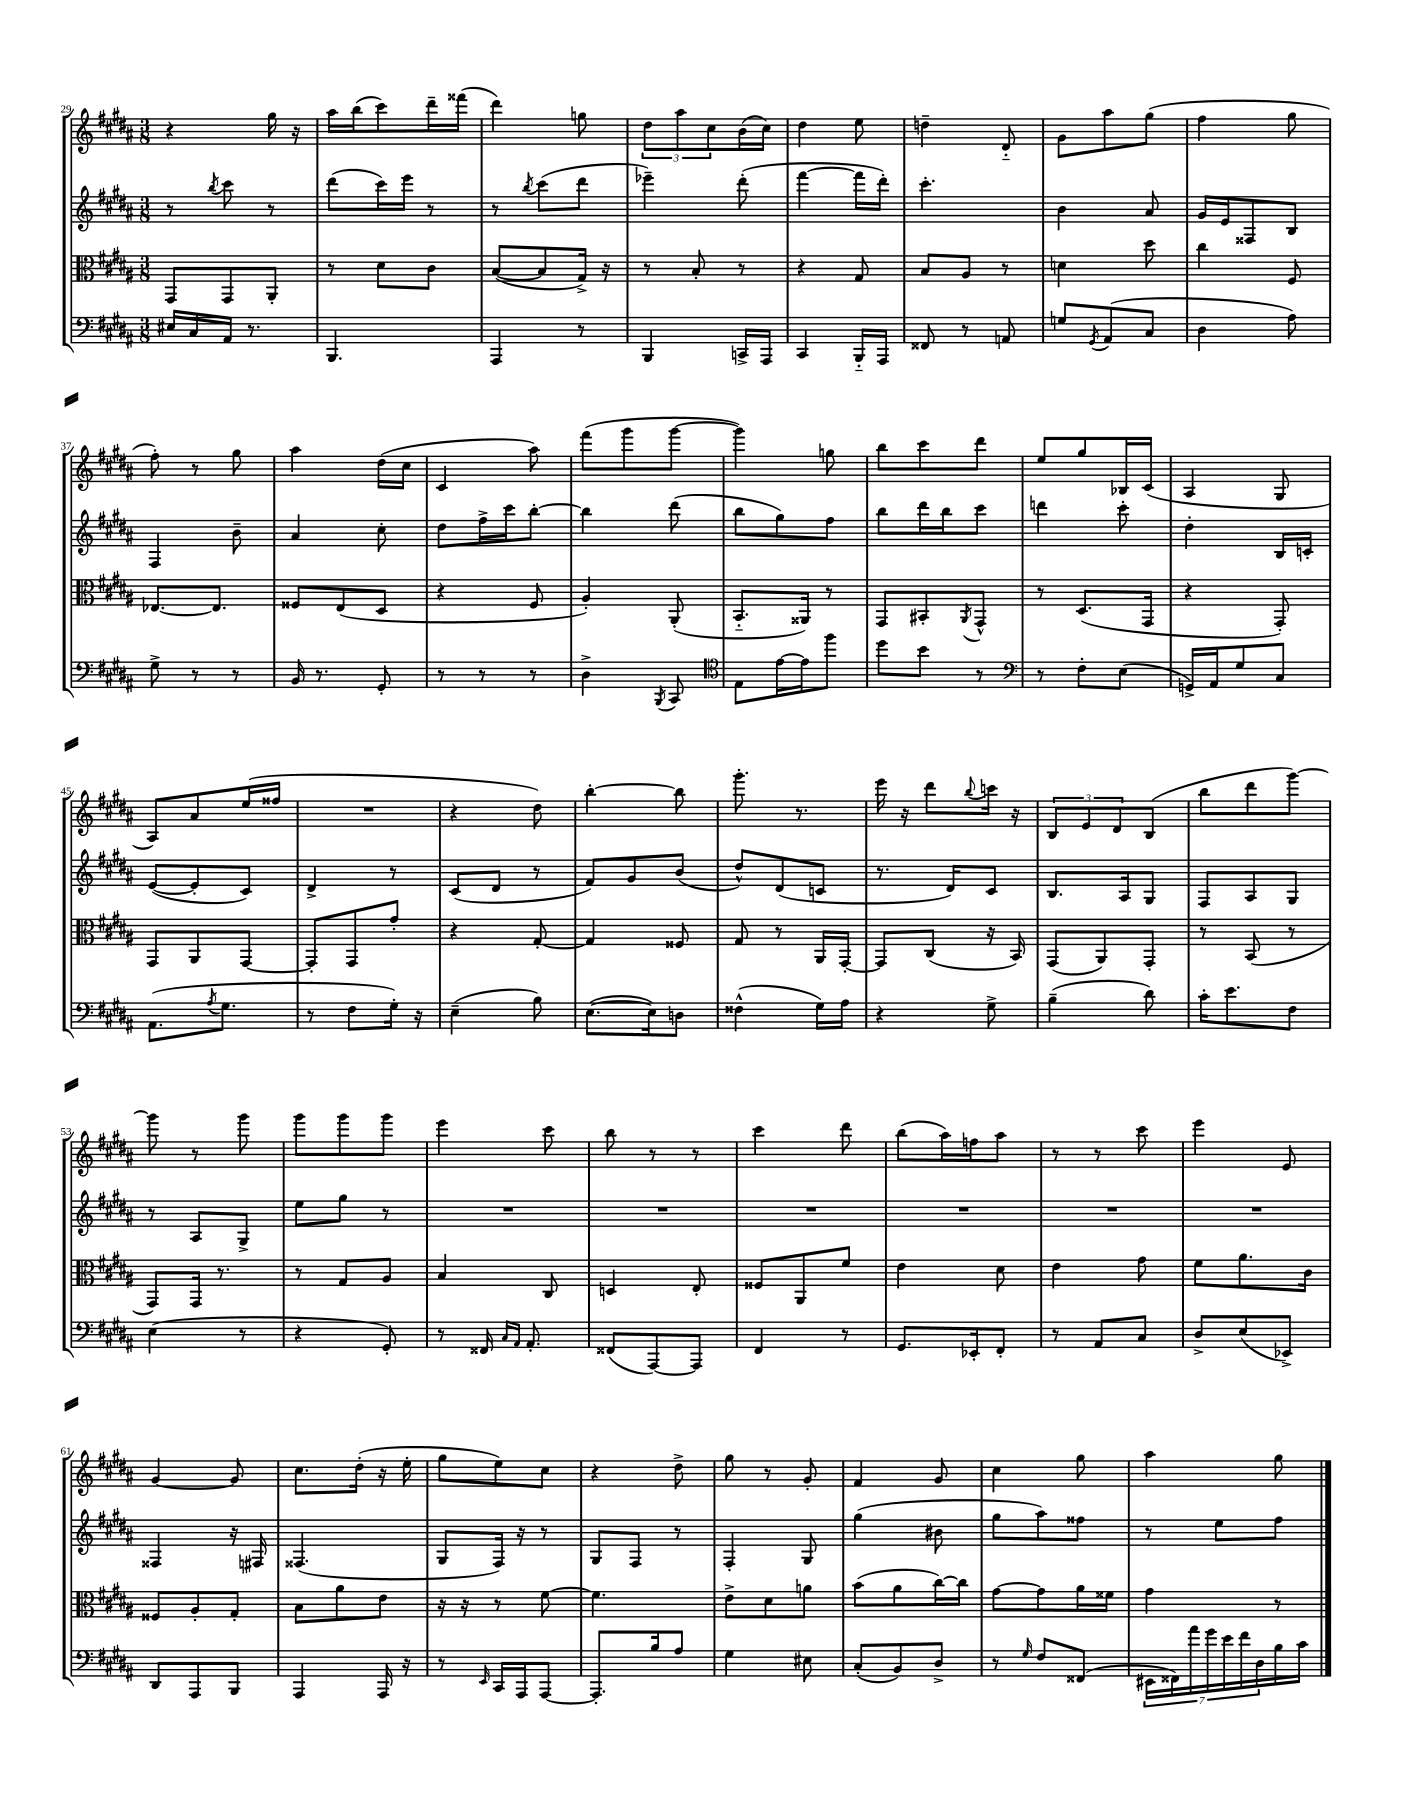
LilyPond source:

<<
\new StaffGroup <<
\new Staff = "s0" {
    \clef treble \key b \major \numericTimeSignature \time 3/8
    r4 gis''16 r16 |
    ais''16 b''16( cis'''8) dis'''16-- fisis'''16( |
    dis'''4) g''8 |
    \tuplet 3/2 { dis''8 ais''8 cis''8 } b'16( cis''16) |
    dis''4 e''8 |
    d''4-- dis'8-_ |
    gis'8 ais''8 gis''8( |
    fis''4 gis''8 |
    fis''8-.) r8 gis''8 |
    ais''4 dis''16( cis''16 |
    cis'4 ais''8) |
    fis'''8( gis'''8 gis'''8~ |
    gis'''4) g''8 |
    b''8 cis'''8 dis'''8 |
    e''8 gis''8 bes16 cis'16( |
    ais4 gis8 |
    ais8) ais'8 e''16( fisis''16 |
    R4. |
    r4 dis''8) |
    b''4~-. b''8 |
    gis'''8.-. r8. |
    e'''16 r16 dis'''8 \appoggiatura { b''8 } c'''16 r16 |
    \tuplet 3/2 { b8 e'8 dis'8 } b8( |
    b''8 dis'''8 gis'''8~) |
    gis'''8 r8 gis'''8 |
    gis'''8 gis'''8 gis'''8 |
    e'''4 cis'''8 |
    b''8 r8 r8 |
    cis'''4 dis'''8 |
    b''8( ais''16) f''16 ais''8 |
    r8 r8 cis'''8 |
    e'''4 e'8 |
    gis'4~ gis'8 |
    cis''8. dis''16-.( r16 e''16-. |
    gis''8 e''8) cis''8 |
    r4 dis''8-> |
    gis''8 r8 gis'8-. |
    fis'4 gis'8 |
    cis''4 gis''8 |
    ais''4 gis''8 \bar "|." |
}
\new Staff = "s1" {
    \clef treble \key b \major \numericTimeSignature \time 3/8
    r8 \acciaccatura { b''8 } cis'''8 r8 |
    dis'''8( cis'''16) e'''16 r8 |
    r8 \acciaccatura { b''8 } cis'''8( dis'''8 |
    ees'''4--) dis'''8-.( |
    fis'''4~ fis'''16 dis'''16-.) |
    cis'''4.-. |
    b'4 ais'8 |
    gis'16 e'16 fisis8 b8 |
    fis4 b'8-- |
    ais'4 cis''8-. |
    dis''8 fis''16-> cis'''16 b''8~-. |
    b''4 dis'''8( |
    b''8 gis''8) fis''8 |
    b''8 dis'''16 b''16 cis'''8 |
    d'''4 cis'''8-. |
    dis''4-. b16 c'16-. |
    e'8~( e'8-. cis'8) |
    dis'4-> r8 |
    cis'8( dis'8 r8 |
    fis'8) gis'8 b'8( |
    dis''8-^) dis'8( c'8 |
    r8. dis'16) cis'8 |
    b8. ais16 gis8 |
    fis8 ais8 gis8 |
    r8 ais8 gis8-> |
    e''8 gis''8 r8 |
    R4. |
    R4. |
    R4. |
    R4. |
    R4. |
    R4. |
    fisis4 r16 fis16 |
    fisis4.( |
    gis8 fis16) r16 r8 |
    gis8 fis8 r8 |
    fis4-. gis8 |
    gis''4( bis'8 |
    gis''8 ais''8) fisis''8 |
    r8 e''8 fis''8 \bar "|." |
}
\new Staff = "s2" {
    \clef alto \key b \major \numericTimeSignature \time 3/8
    gis,8 gis,8 ais,8-. |
    r8 dis'8 cis'8 |
    b8~( b8 gis16->) r16 |
    r8 b8-. r8 |
    r4 gis8 |
    b8 ais8 r8 |
    d'4 dis''8 |
    cis''4 fis8 |
    ees8.~ ees8. |
    fisis8 e8( dis8 |
    r4 fis8 |
    ais4-.) ais,8-.( |
    b,8.-_ aisis,16) r8 |
    gis,8 bis,8-. \acciaccatura { ais,8 } gis,8-^ |
    r8 dis8.( gis,16 |
    r4 gis,8-.) |
    gis,8 ais,8 gis,8~ |
    gis,8-. gis,8 gis'8-. |
    r4 gis8~-. |
    gis4 fisis8 |
    gis8 r8 ais,16 gis,16~-. |
    gis,8 cis8( r16 b,16) |
    gis,8( ais,8) gis,8-. |
    r8 b,8( r8 |
    gis,8) gis,16 r8. |
    r8 gis8 ais8 |
    b4 cis8 |
    d4 e8-. |
    fisis8 ais,8 fis'8 |
    e'4 dis'8 |
    e'4 gis'8 |
    fis'8 ais'8. cis'16 |
    fisis8 ais8-. gis8-. |
    b8 ais'8 e'8 |
    r16 r16 r8 fis'8~ |
    fis'4. |
    e'8-> dis'8 a'8 |
    b'8( ais'8 cis''16~) cis''16 |
    gis'8~ gis'8 ais'16 fisis'16 |
    gis'4 r8 \bar "|." |
}
\new Staff = "s3" {
    \clef bass \key b \major \numericTimeSignature \time 3/8
    eis16 cis16 ais,16 r8. |
    b,,4. |
    ais,,4 r8 |
    b,,4 c,16-> ais,,16 |
    cis,4 b,,16-_ ais,,16 |
    fisis,8 r8 a,8 |
    g8 \acciaccatura { gis,8 } ais,8( cis8 |
    dis4 ais8) |
    gis8-> r8 r8 |
    b,16 r8. gis,8-. |
    r8 r8 r8 |
    dis4-> \acciaccatura { b,,8 } cis,8 |
    \clef tenor e8 e'16~ e'16 fis''8 |
    dis''8 b'8 r8 |
    \clef bass r8 fis8-. e8( |
    g,16->) ais,16 gis8 cis8 |
    ais,8.( \acciaccatura { ais8 } gis8. |
    r8 fis8 gis16-.) r16 |
    e4--( b8) |
    e8.~( e16) d8 |
    fisis4-^( gis16) ais16 |
    r4 gis8-> |
    b4--( dis'8) |
    cis'16-. e'8. fis8 |
    e4( r8 |
    r4 gis,8-.) |
    r8 fisis,16 \grace { cis16 ais,16 } ais,8.-. |
    fisis,8( ais,,8~) ais,,8 |
    fis,4 r8 |
    gis,8. ees,16-. fis,8-. |
    r8 ais,8 cis8 |
    dis8-> e8( ees,8->) |
    dis,8 ais,,8 b,,8 |
    ais,,4 ais,,16 r16 |
    r8 \grace { e,16 } cis,16 ais,,16 ais,,8~ |
    ais,,8.-. b16 ais8 |
    gis4 eis8 |
    cis8-.( b,8) dis8-> |
    r8 \grace { gis16 } fis8 fisis,8( |
    \tuplet 7/4 { eis,16 fisis,16) ais'16 gis'16 e'16 fis'16 dis16 } b16 cis'16 \bar "|." |
}
>>
>>
\layout { \context { \Score currentBarNumber = #29 } }
